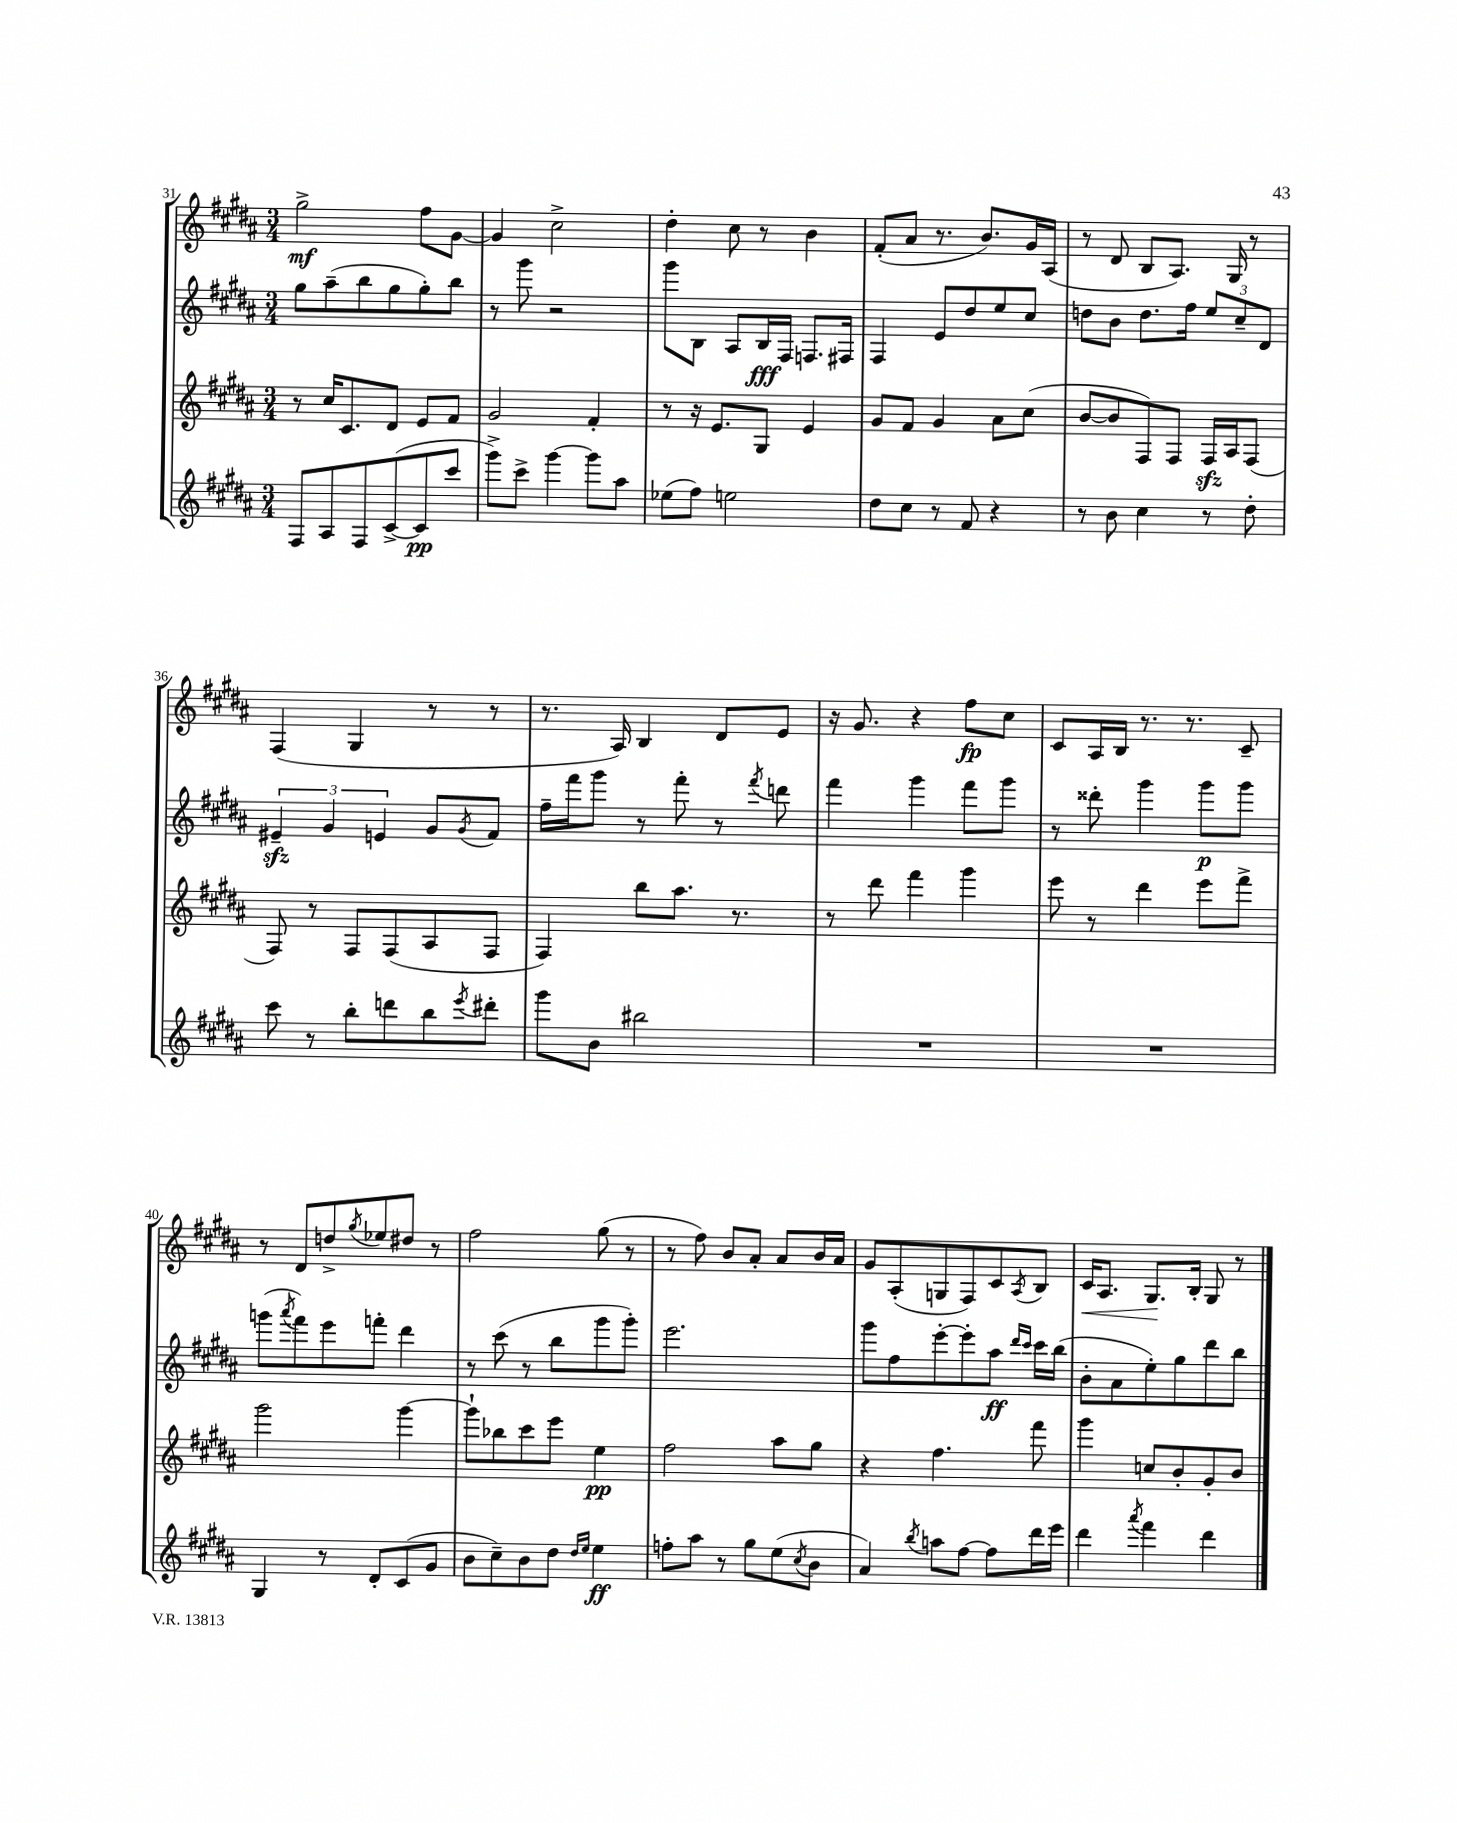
<<
\new StaffGroup <<
\new Staff = "s0" {
    \clef treble \key b \major \numericTimeSignature \time 3/4
    gis''2->\mf fis''8 gis'8~ |
    gis'4 cis''2-> |
    dis''4-. cis''8 r8 b'4 |
    fis'8-.( ais'8 r8. b'8.) gis'16 ais16( |
    r8 dis'8 b8 ais8.) gis16 r8 |
    fis4( gis4 r8 r8 |
    r8. ais16) b4 dis'8 e'8 |
    r16 gis'8. r4 fis''8\fp cis''8 |
    cis'8 ais16 b16 r8. r8. cis'8-- |
    r8 dis'8 d''8-> \acciaccatura { gis''8 } ees''8 dis''8 r8 |
    fis''2 gis''8( r8 |
    r8 fis''8) b'8 ais'8-. ais'8 b'16 ais'16 |
    gis'8 ais8-.( g8 fis8) cis'8 \acciaccatura { ais8 } b8 |
    cis'16\< ais8. gis8.\! b16-. gis8 r8 \bar "|." |
}
\new Staff = "s1" {
    \clef treble \key b \major \numericTimeSignature \time 3/4
    gis''8 ais''8--( b''8 gis''8 gis''8-.) b''8 |
    r8 gis'''8 r2 |
    gis'''8 b8 ais8 b16\fff fis16 f8. fis16 |
    fis4 e'8 dis''8 e''8 cis''8 |
    d''8 b'8 d''8. fis''16 \tuplet 3/2 { e''8 cis''8-- dis'8 } |
    \tuplet 3/2 { eis'4--\sfz gis'4 e'4 } gis'8 \acciaccatura { gis'8 } fis'8 |
    fis''16-- fis'''16 gis'''8 r8 fis'''8-. r8 \acciaccatura { fis'''8 } d'''8 |
    fis'''4 gis'''4 fis'''8 gis'''8 |
    r8 disis'''8-. gis'''4 gis'''8\p gis'''8 |
    g'''8( \acciaccatura { ais'''8 } fis'''8) e'''8 f'''8-. dis'''4 |
    r8 cis'''8( r8 b''8 gis'''8 gis'''8-.) |
    e'''2. |
    gis'''8 fis''8 e'''8~-. e'''8-. ais''8\ff \grace { dis'''16 cis'''16 } cis'''16 b''16( |
    b'8-. ais'8 e''8-.) gis''8 dis'''8 b''8 \bar "|." |
}
\new Staff = "s2" {
    \clef treble \key b \major \numericTimeSignature \time 3/4
    r8 cis''16 cis'8. dis'8 e'8 fis'8 |
    gis'2 fis'4-. |
    r8 r16 e'8. gis8 e'4 |
    gis'8 fis'8 gis'4 ais'8 cis''8( |
    b'8~ b'8 fis8) fis8 fis16\sfz ais16 fis8( |
    fis8) r8 fis8 fis8( ais8 fis8 |
    fis4) b''8 ais''8. r8. |
    r8 dis'''8 fis'''4 gis'''4 |
    e'''8 r8 dis'''4 e'''8 fis'''8-> |
    gis'''2 gis'''4~ |
    gis'''8-! bes''8 cis'''8 e'''8 e''4\pp |
    fis''2 ais''8 gis''8 |
    r4 fis''4. fis'''8 |
    gis'''4 c''8 b'8-. gis'8-. b'8 \bar "|." |
}
\new Staff = "s3" {
    \clef treble \key b \major \numericTimeSignature \time 3/4
    fis8 ais8 fis8 cis'8~->( cis'8\pp cis'''8 |
    gis'''8->) cis'''8-> gis'''4~ gis'''8 ais''8 |
    ees''8( fis''8) e''2 |
    dis''8 cis''8 r8 fis'8 r4 |
    r8 b'8 cis''4 r8 dis''8-. |
    cis'''8 r8 b''8-. d'''8 b''8 \acciaccatura { e'''8 } dis'''8-. |
    gis'''8 b'8 bis''2 |
    R2. |
    R2. |
    gis4 r8 dis'8-. cis'8( gis'8 |
    b'8 cis''8--) b'8 dis''8 \grace { dis''16 e''16 } e''4\ff |
    f''8-. ais''8 r8 gis''8 e''8( \acciaccatura { cis''8 } b'8 |
    ais'4) \acciaccatura { b''8 } a''8 fis''8~ fis''8 dis'''16 e'''16 |
    dis'''4 \acciaccatura { ais'''8 } fis'''4 dis'''4 \bar "|." |
}
>>
>>
\layout { \context { \Score currentBarNumber = #31 } }
